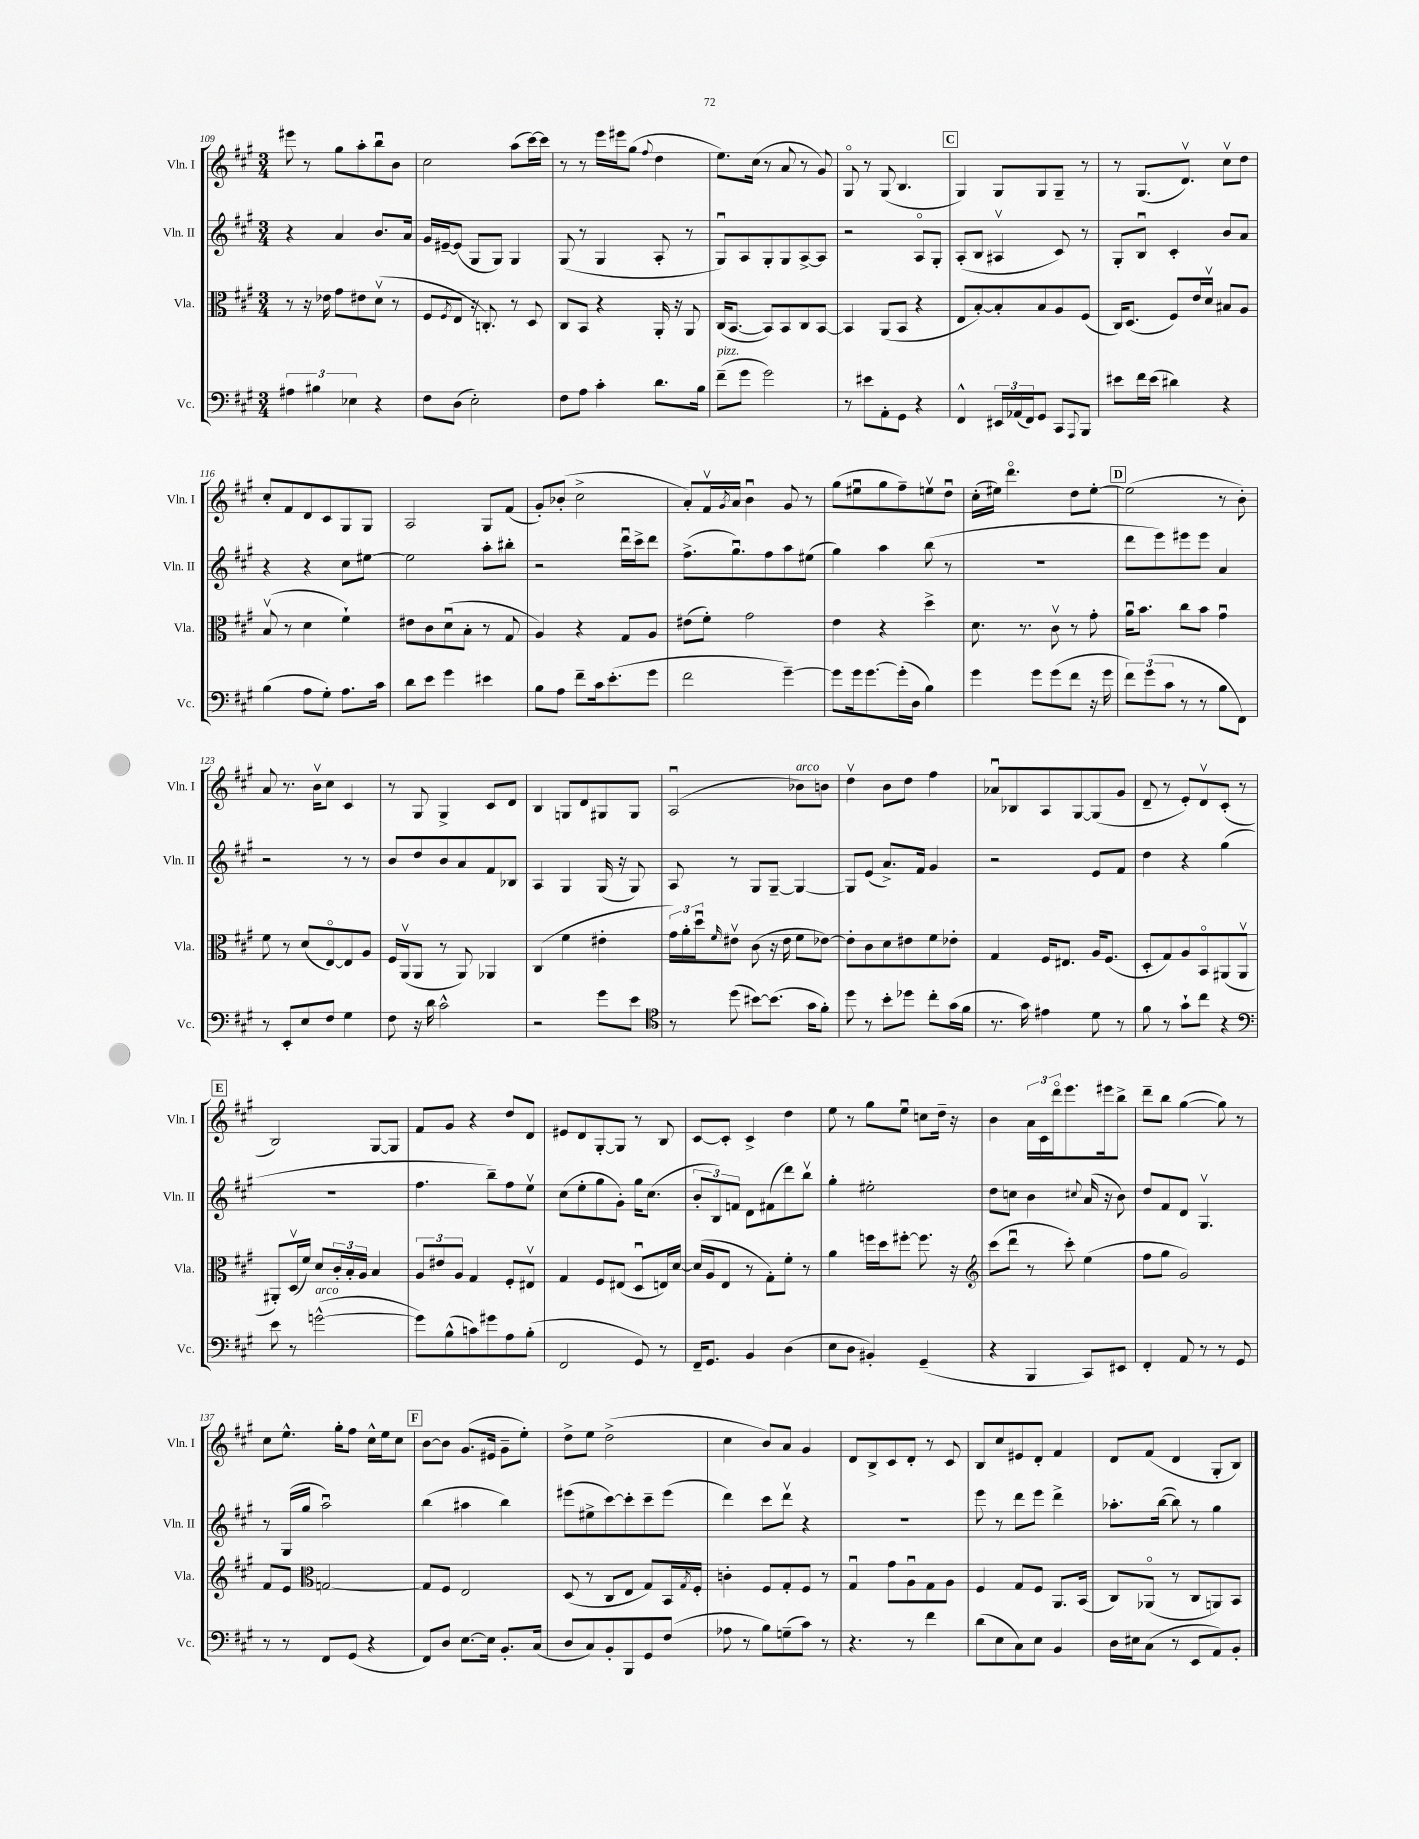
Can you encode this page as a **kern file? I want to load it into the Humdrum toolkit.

**kern	**kern	**kern	**kern
*part4	*part3	*part2	*part1
*staff4	*staff3	*staff2	*staff1
*I"Vc.	*I"Vla.	*I"Vln. II	*I"Vln. I
*I'Vc.	*I'Vla.	*I'Vln. II	*I'Vln. I
*clefF4	*clefC3	*clefG2	*clefG2
*k[f#c#g#]	*k[f#c#g#]	*k[f#c#g#]	*k[f#c#g#]
*M3/4	*M3/4	*M3/4	*M3/4
=109	=109	=109	=109
6A#X\	8r	4r	8eee#X\
.	16r	.	8r
6B#X\	.	.	.
.	16e-X\	.	.
.	8g#\L	4a/	8gg#\L
6E-X\	.	.	.
.	8e#X\	.	8aa'\
4r	(8dv\J	8.b/L	8bbu\
.	8r	.	8b\J
.	.	16a/Jk	.
=110	=110	=110	=110
8F#\L	8F#/L	16g#/LL	2cc#\
.	.	[16e#X~/J	.
.	8qF#/	.	.
(8D\J	8E/J	(8e#/J]	.
2E'\)	16r	8G#/L	.
.	8.Cn'/)	.	.
.	.	8G#/J)	.
.	8r	4G#/	(8aa\L
.	8D/	.	[16ccc#\L)
.	.	.	16ccc#\JJ]
=111	=111	=111	=111
8F#\L	8C#/L	(8G#/	8r
8A\J	8BB/J	8r	8r
4c#'\	4r	4G#/	16eee\LL
.	.	.	16eee#X\J
.	.	.	(8gg#\J
.	.	.	8qqff#/
8.d\L	16AA'/	8A'/	4dd\
.	16r	.	.
.	8AA/	8r	.
16B\Jk	.	.	.
=112	=112	=112	=112
!LO:TX:a:i:t=pizz.	!	!	!
(8f#~\L	(16C#/KL	8G#u/L)	8.ee\L)
.	[8.BB/J	.	.
8g#\J	.	8A/	.
.	.	.	(16cc#\Jk
2g#\)	8BB/L])	8G#'/	8r
.	8BB/	8G#/	8a/
.	8C#/	[8A^/	8r
.	[8BB/J	8A/J]	8g#/)
=113	=113	=113	=113
8r	4BB/]	2r	8G#/
8e#X\L	.	.	8r
8AA'\	(8AA/L	.	(8G#/
8GG#\J	8BB/J	.	4.B/
4r	4r	8A/L	.
.	.	8G#'/J	.
!!LO:REH:place=s1:t=C
=114	=114	=114	=114
4FF#^^/	8E/L	(8A'/L	4G#/)
.	[8B'/)	8B/J	.
24EE#X/LL	8B'/]	4A#Xv/	8G#/L
(24AA-X/	.	.	.
24FF#/J)	.	.	.
8GG#/J	8B/	.	8G#/
8CC#/L	8A/	8c#/)	8G#~/J
8qqAAA/	.	.	.
8BBB/J	(8F#/J	8r	8r
=115	=115	=115	=115
8e#X\L	16C#/KL)	8G#'/L	8r
.	(8.D/J	.	.
16f#\L	.	8Bu/J	(8.G#/L
(16e#\JJ	.	.	.
4d#X\)	8F#/L)	4c#'/	.
.	.	.	8.dv/J)
.	16e/L	.	.
.	16dv/JJ	.	.
4r	8B#X/L	8b/L	8cc#v\L
.	8A/J	8a/J	8dd\J
!!LO:LB:g=z
=116	=116	=116	=116
(4B\	(8Bv/	4r	8cc#'/L
.	8r	.	8f#/
8A\L	4d\	4r	8d/
8G#'\J)	.	.	8c#/
8.A\L	4f#`\)	8cc#\L	8G#/
.	.	[8ee#X\J	8G#/J
16c#\Jk	.	.	.
=117	=117	=117	=117
8d\L	8e#X\L	2ee#\]	2A/
8e\J	8c#\	.	.
4g#\	(8du\	.	.
.	8B'\J	.	.
4e#X\	8r	8aa'\L	8G#/L
.	8G#/	8bb#X'\J	(8f#/J
=118	=118	=118	=118
8B\L	4A/)	2r	8g#'/L)
8A\J	.	.	(8b-X'/J
8f#~\L	4r	.	2cc#^\
16c#\k	.	.	.
(8.e'\	.	.	.
.	8G#/L	16dddu\LL	.
.	.	16ccc#^\J	.
8g#\J	8A/J	8ddd\J	.
=119	=119	=119	=119
2f#\	(8e#X\L	(8.ff#^\L	8a'/L)
.	8f#'\J)	.	16f#v/L
.	.	.	8qg#/
.	.	8.gg#u\)	16a/JJ
.	2g#\	.	4bu\
.	.	8ff#\	.
[4g#~\)	.	8aa\	8g#/
.	.	(8ee#X\J	8r
=120	=120	=120	=120
8g#\L]	4e\	4gg#\)	(8gg#\L
16g#\k	.	.	8ee#Xu\
[8.g#\	.	.	.
.	4r	4aa\	8gg#\
(16g#'\L]	.	.	8ff#~\)
16D\JJ	.	.	.
4B\)	4dd^\	(8bb\	8eenv\
.	.	8r	8ddu\J
=121	=121	=121	=121
4g#\	8.d\	2.r	(16cc#'\LL
.	.	.	16ee#X\JJ)
.	.	.	4.ddd\
.	8.r	.	.
8g#\L	.	.	.
(8g#\	8c#v\	.	.
8f#\J	8r	.	8dd\L
16r	8g#'\	.	[8ee#'\J
16g#\	.	.	.
!!LO:REH:place=s1:t=D
=122	=122	=122	=122
12f#\L)	16au\KL	8ddd\L	(2ee#\]
.	8.b\J	.	.
(12g#\	.	.	.
.	.	8eee\)	.
12c#\J	.	.	.
8r	8cc#\L	8eee#X\	.
8r	8b\J	8eee#\J	.
8B\L	4g#u\	4a/	8r
8FF#\J)	.	.	8b'\)
!!LO:LB:g=z
=123	=123	=123	=123
8r	8f#\	2r	8a/
8EE'/L	8r	.	8.r
8E/	(8d/L	.	.
.	.	.	16bv\KL
8F#/J	[8E/)	.	8cc#\J
4G#\	8E/]	8r	4c#/
.	8A/J	8r	.
=124	=124	=124	=124
8F#\	16F#/LL	8b/L	8r
.	(16AAv/J	.	.
16r	8AA/J	8dd/	8G#/
16d\	.	.	.
2c#^^\	8r	8b/	4G#^/
.	8AA/)	8a/	.
.	4AA-X/	8f#/	8c#/L
.	.	8B-X/J	8d/J
=125	=125	=125	=125
2r	(4C#/	4A/	4B/
.	4f#\	4G#/	8Gn/L
.	.	.	8d/
8g#\L	4e#X'\	(16G#/	8G#X/
.	.	16r	.
8e\J	.	8G#/)	8G#/J
=126	=126	=126	=126
*clefC4	*	*	*
8r	24g#\LL)	8A/	(2Au/
.	24a'\	.	.
.	24ddu\J	.	.
.	16qqf#/	.	.
(8dd\	8e#Xv\J	8r	.
[8b#X\L)	(8c#\	8G#/L	.
(8.b#\J]	16r	[8G#~/J	.
.	16e#\	.	.
!	!	!	!LO:TX:a:i:t=arco
.	8f#\L	4G#/_	8b-X\L)
16g#\KL	.	.	.
8f#'\J)	[8e-X\J)	.	8bn\J
=127	=127	=127	=127
8dd\	8e-'\L]	8G#/L]	4ddv\
8r	8c#\	(8e/J	.
8b'\L	8d\	8.a^/L)	8b\L
8dd-X\J	8e#X\	.	8dd\J
.	.	16f#/Jk	.
8cc#'\L	8f#\	4g#/	4ff#\
(16g#\L	8e-X'\J	.	.
16f#\JJ	.	.	.
=128	=128	=128	=128
8.r	4G#/	2r	8a-Xu/L
.	.	.	8B-X/
16g#\)	.	.	.
4e#X\	16F#/KL	.	8A/
.	8.E#X/J	.	.
.	.	.	[8G#/
8d\	16A/KL	8e/L	(8G#/]
.	(8.F#/J	.	.
8r	.	8f#/J	8g#/J
=129	=129	=129	=129
8f#\	8D'/L	4dd\	8d~/
8r	8G#/)	.	8r
8g#`\L	8A/	4r	8e'/L)
8cc#\J	8BB/	.	8dv/
4r	(8AA#X/	(4gg#\	(8c#'/J
.	8AA#v/J	.	8r
!!LO:LB:g=z
!!LO:REH:place=s1:t=E
=130	=130	=130	=130
*clefF4	*	*	*
8e\	8AA#X'/L)	2.r	2B/)
8r	(16Dv/L	.	.
.	16f#/JJ)	.	.
!LO:TX:a:i:t=arco	!	!	!
([2gn^^\	8d/L	.	.
.	24c#'/L	.	.
.	24B'/	.	.
.	24A/JJ	.	.
.	4B/	.	[8G#/L
.	.	.	8G#/J]
=131	=131	=131	=131
8g\L])	12A/L	4.ff#\	8f#/L
.	12e#X/	.	.
(8B^^\	.	.	8g#/J
.	12A/J	.	.
8cn\)	4G#/	.	4r
8g#X\	.	8bb~\L)	.
8A\	8F#'/L	8ff#\	8dd/L
(8B'\J	8E#Xv/J	8eev\J	8d/J
=132	=132	=132	=132
2FF#/	4G#/	(8cc#\L	8e#X/L
.	.	8ee'\	8d/
.	8F#/L	8gg#\	[8G#'/
.	(8E#X/J	8g#'\J)	8G#/J]
8GG#/)	8Du/L	16gg#\KL	8r
.	.	(8.cc#\J	.
8r	16En/L)	.	8B/
.	[16d/JJ	.	.
=133	=133	=133	=133
16FF#~/KL	(16d/LL]	12b'/L	[8c#/L
8.GG#/J	16A/J	.	.
.	.	12B/)	.
.	8E/J	.	8c#'/J]
.	.	12fn/J	.
4BB/	8r	8d\L	4c#^/
.	8G#'\L)	(8f#X\	.
(4D\	8f#'\J	8ddd\)	4dd\
.	8r	8bbv\J	.
=134	=134	=134	=134
8E\L	4a\	4gg#'\	8ee\
8D\J	.	.	8r
4BB#X'/)	16ffn\LL	2ee#X'\	8gg#\L
.	16dd\J	.	.
.	[8ff#X'\J	.	8eeu\J
(4GG#~/	8.ff#\]	.	8ccn\L
.	.	.	16dd~\Jk
.	16r	.	16r
=135	=135	=135	=135
*	*clefG2	*	*
4r	(8ccc#\L	8dd\L	4b\
.	8dddu\J	8ccn\J	.
4BBB/	8r	4b\	24a\LL
.	.	.	24c#\
.	.	.	24ddd\J
.	8ccc#'\)	.	8.eee\
.	.	8qqcc#X/	.
8CC#/L)	(4ee\	(16a/	.
.	.	16r	16eee#X\k
8EE#X/J	.	8b\)	8bb^\J
=136	=136	=136	=136
4FF#'/	8ff#\L	8dd/L	8ddd~\L
.	8gg#\J	8f#/	8bb\J
8AA/	2g#/)	8d/J	([4gg#\
8r	.	4.G#v/	.
8r	.	.	8gg#\])
8GG#/	.	.	8r
!!LO:LB:g=z
=137	=137	=137	=137
8r	8f#/L	8r	8cc#\L
8r	8e/J	(16G#/LL	8.ee^^\J
.	.	16gg#/JJ	.
*	*clefC3	*	*
8FF#/L	[2Gn/	2aau\)	.
.	.	.	16gg#'\KL
(8GG#/J	.	.	8ff#\J
4r	.	.	16cc#^^\LL
.	.	.	16ee\J
.	.	.	8cc#\J
!!LO:REH:place=s1:t=F
=138	=138	=138	=138
8FF#/L)	8G/L]	(4bb\	[8b\L
8D/J	8F#/J	.	8b\J]
[8.E\L	2E/	4aa#X\	(8.g#/L
16E\Jk]	.	.	16e#X/Jk
8.BB'/L	.	4bb\)	8g#~\L
.	.	.	8ee'\J)
(16C#/Jk	.	.	.
=139	=139	=139	=139
8D/L	(8D/	(8eee#X\L	8dd^\L
8C#/)	8r	8ee#X^\	8ee\J
8BB'/	8C#/L	[8ccc#\)	(2dd^\
8BBB/	8E/J	8ccc#'\]	.
8GG#/	8G#/L)	8ccc#~\	.
(8F#/J	16BB/L	(8eee#\J	.
.	8qG#/	.	.
.	16F#'/JJ	.	.
=140	=140	=140	=140
8A-X\	4cn'\	4ddd\)	4cc#\
8r	.	.	.
8B\L)	8F#/L	8ccc#\L	8b/L)
(8Gn~\	8G#'/	8dddv\J	8a/J
8c#\J)	8F#/J	4r	4g#/
8r	8r	.	.
=141	=141	=141	=141
4.r	4G#u/	2.r	8d/L
.	.	.	8B^/
.	8g#\L	.	8c#/
8r	8Au\	.	8d'/J
4f#\	8G#\	.	8r
.	8A\J	.	8c#/
=142	=142	=142	=142
(8d\L	4F#/	8eee\	8B/L
8E\	.	8r	8cc#/
8C#\)	8G#/L	8ddd\L	8e#X/
8E\J	8F#/J	8eee\J	8d'/J
4BB/	8.AA/L	4ddd^\	4f#/
.	(16BB/Jk	.	.
=143	=143	=143	=143
16D\LL	8C#/L)	8.aa-X'\L	8d/L
16E#X\J	.	.	.
(8C#\J	(8AA-X/J	.	(8f#/J
.	.	([16bb\Jk	.
8r	8r	8bb\])	4d/
8EE/L	8C#/L	8r	.
8AA/)	8AAn/)	4gg#\	8G#'/L
8BB'/J	8BB/J	.	8B/J)
==	==	==	==
*-	*-	*-	*-
